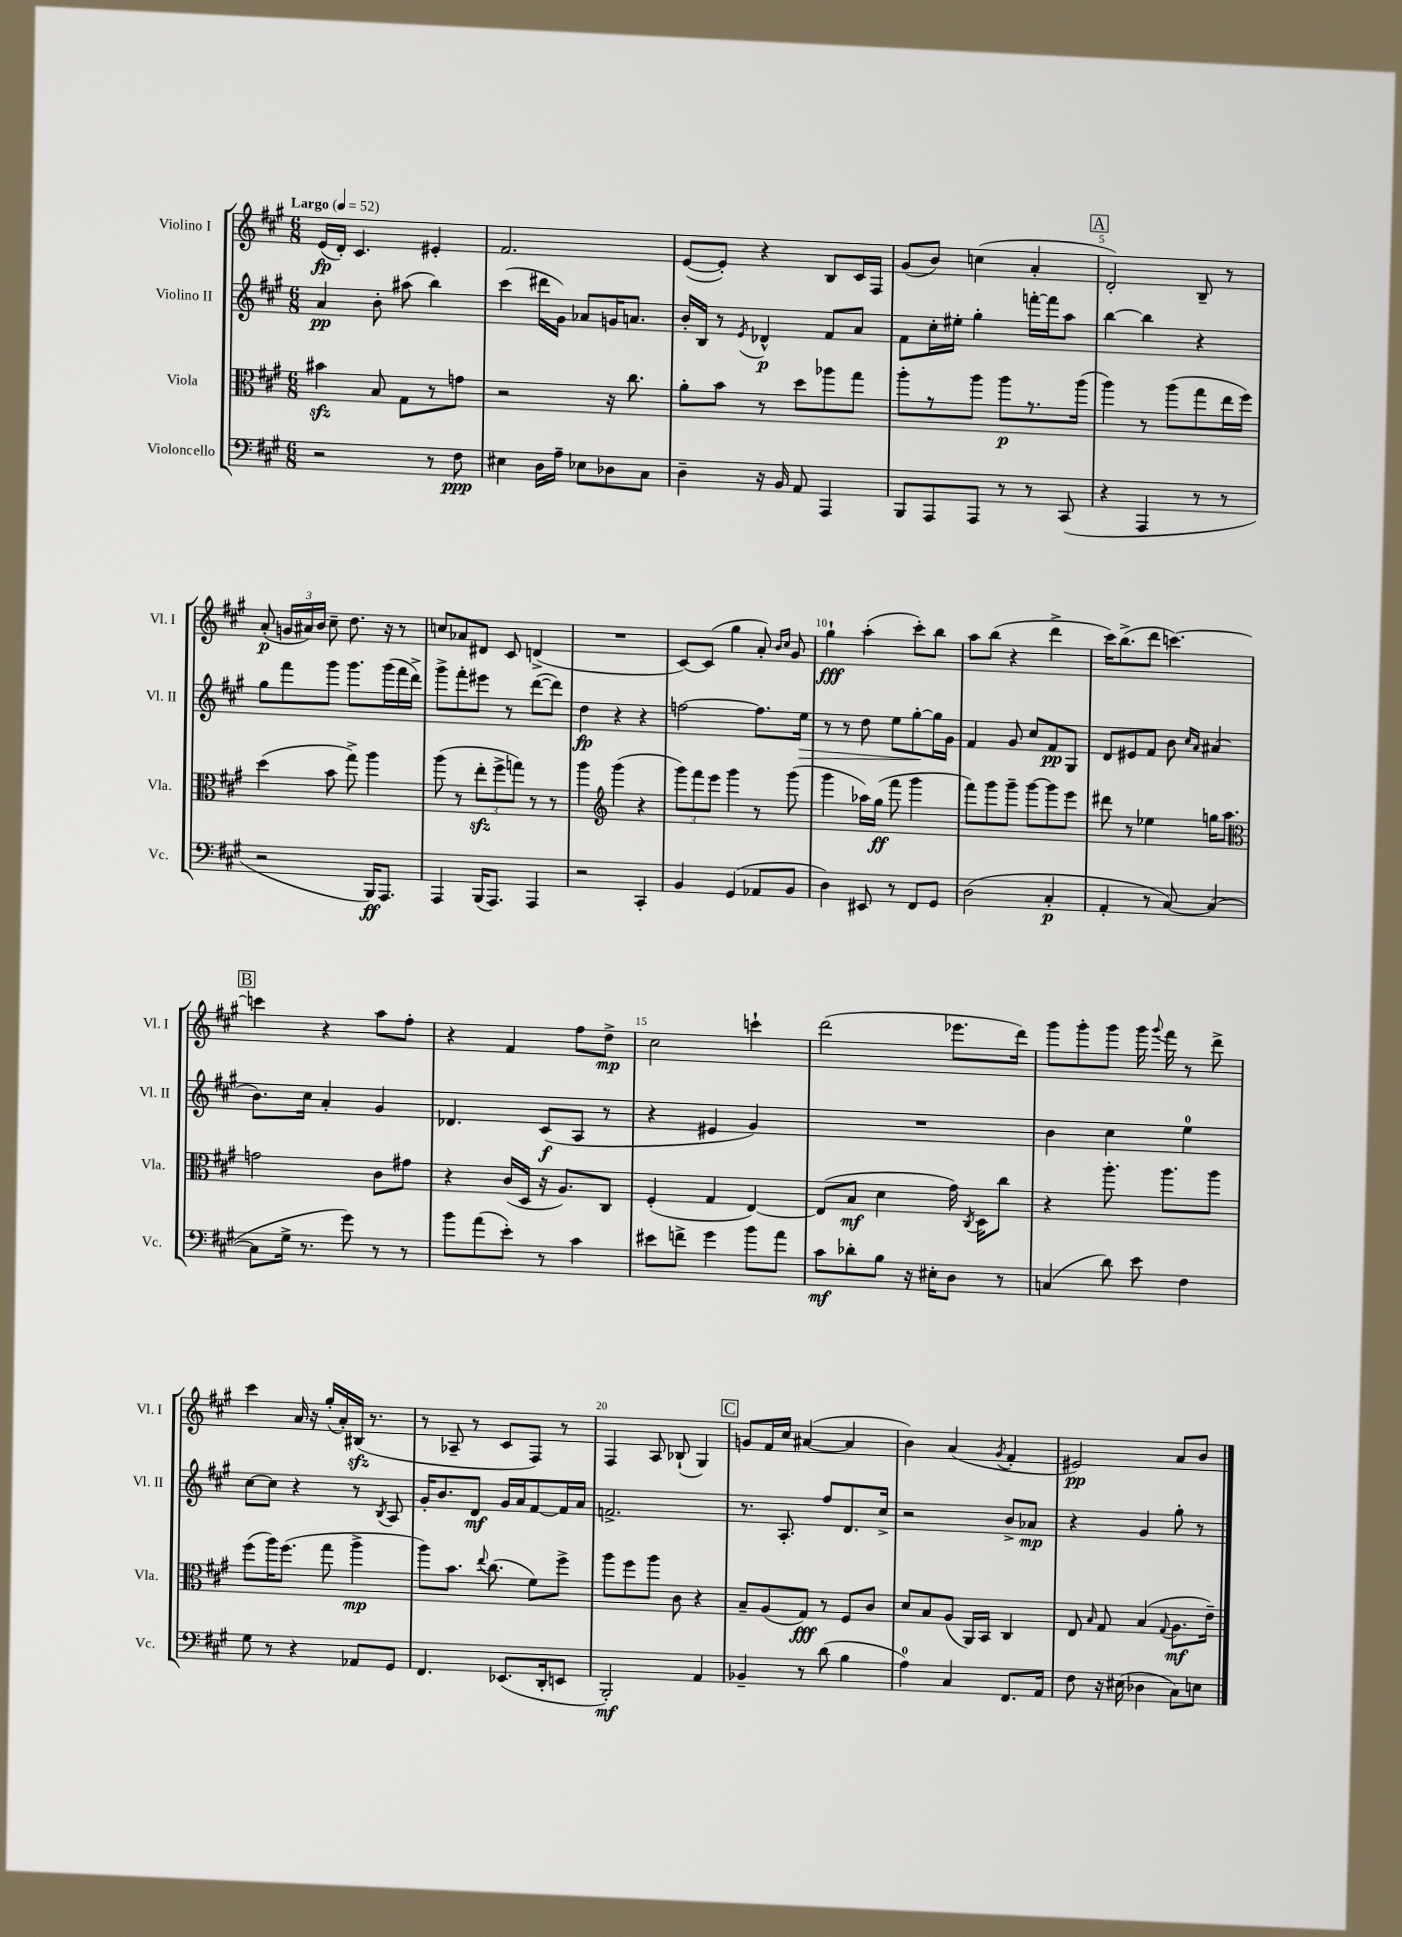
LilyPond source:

<<
\new StaffGroup <<
\new Staff = "s0" \with { instrumentName = "Violino I" shortInstrumentName = "Vl. I" } {
    \clef treble \key a \major \numericTimeSignature \time 6/8 \tempo "Largo" 4 = 52
    \autoBeamOff e'16[\fp( d'16]-.) cis'4. eis'4-. |
    fis'2. |
    e'8[~( e'8]-.) r4 b8[ cis'16 fis16] |
    gis'8[( b'8]) c''4( a'4-. |
    \mark \markup { \box "A" } d'2-.) b8-- r8 |
    a'8-.\p( \tuplet 3/2 { g'16[ ais'16) b'16] } cis''8-- d''8. r16 r8 |
    c''8[ aes'8 dis'8] cis'8 d'4->( |
    R2. |
    cis'8[~) cis'8]( gis''4 a'8-.) \grace { b'16[ cis''16] } gis'8 |
    gis''4-!\fff a''4-.( cis'''8[-.) b''8] |
    a''8[ b''8]( r4 d'''4-> |
    cis'''16[) b''8.->( d'''8] c'''4.~) |
    \mark \markup { \box "B" } c'''4 r4 a''8[ fis''8]-. |
    r4 fis'4 fis''8[ d''8]->\mp |
    cis''2 c'''4-! |
    d'''2( ees'''8.[ d'''16]) |
    gis'''8[ gis'''8-. gis'''8] gis'''16 \appoggiatura { gis'''8 } fis'''16 r8 d'''8-> |
    cis'''4 a'16 r16 gis''16[-.( a'16-.) bis16]\sfz( r8. |
    r8 aes8-- r8 cis'8[ fis8]) r8 |
    fis4 a8 bes8-!( gis4) |
    \mark \markup { \box "C" } g'8[ fis'16 cis''16] ais'4~( ais'4 |
    b'4) a'4( \acciaccatura { gis'8 } fis'4-. |
    eis'2\pp) a'8[ b'8] \bar "|." |
}
\new Staff = "s1" \with { instrumentName = "Violino II" shortInstrumentName = "Vl. II" } {
    \clef treble \key a \major \numericTimeSignature \time 6/8
    \autoBeamOff a'4\pp b'8-. ais''8( b''4) |
    cis'''4( dis'''16[ gis'16]) aes'8[ g'16 a'8.] |
    b'16[-. b16] r8 \acciaccatura { e'8 } des'4-^\p fis'8[ a'8] |
    fis'8[ cis''16-. eis''16]-. gis''4-. f'''16[~-. f'''16 a''8] |
    \mark \markup { \box "A" } b''4~ b''4 r4 |
    gis''8[ fis'''8 gis'''8] gis'''8.[ gis'''16( fis'''16 d'''16]->) |
    gis'''8[-> fis'''8-. eis'''8] r8 d'''8[~( d'''8]) |
    d''4\fp r4 r4 |
    f''2~ f''8.[ e''16]\> |
    r8 r8 d''8 e''8[ gis''8~-.\! gis''16 gis'16] |
    fis'4 gis'8 cis''8[ fis'8\pp gis8] |
    d'8[ eis'8 fis'8] b'8 \grace { cis''16[ a'16] } ais'4( |
    \mark \markup { \box "B" } b'8.[) cis''16] a'4-. gis'4 |
    des'4. cis'8[\f( a8] r8 |
    r4 eis'4 gis'4) |
    R2. |
    b'4 cis''4 e''4-0 |
    cis''8[~ cis''8] r4 r8 \acciaccatura { b8 } a8 |
    gis'16[-. b'8. d'8]\mf gis'16[ a'16 fis'8~ fis'16 a'16] |
    f'2.-> |
    \mark \markup { \box "C" } r8. a8.-. fis''8[ d'8. cis''16]-> |
    r2 b'8[-> aes'8]\mp |
    r4 gis'4 gis''8-. r8 \bar "|." |
}
\new Staff = "s2" \with { instrumentName = "Viola" shortInstrumentName = "Vla." } {
    \clef alto \key a \major \numericTimeSignature \time 6/8
    \autoBeamOff bis'4\sfz b8 gis8[ r8 g'8] |
    r2 r16 cis''8. |
    a'8[-. b'8] r8 d''8[ aes''8 gis''8] |
    a''8[-. r8 a''8] a''8[\p r8. a''16]( |
    \mark \markup { \box "A" } a''4) r8 a''8[( gis''8 e''16 fis''16]) |
    d''4( b'8 gis''8->) a''4 |
    a''8( r8 \tuplet 3/2 { e''8[-.\sfz fis''8-> g''8]) } r8 r8 |
    a''4 \clef treble gis'''4( r4 |
    \tuplet 3/2 { gis'''8[) fis'''8 e'''8] } gis'''4 r8 gis'''8( |
    gis'''4 aes''16[) gis''16]\ff( fis'''8 gis'''4 |
    fis'''8[) gis'''8 gis'''8]-- gis'''8[~ gis'''8 e'''8] |
    dis'''8 r8 ees''4 g''16[ a''8.] |
    \mark \markup { \box "B" } \clef alto g'2 cis'8[ gis'8] |
    r4 cis'16[( d16] r16 a8.[) cis8] |
    fis4-.( gis4 e4~) |
    e8[( b8]\mf d'4 gis'16) \acciaccatura { cis8 } d16[ cis''8] |
    r4 a''8.-. a''8.[ a''8] |
    fis''8[( a''16) fis''8.]( gis''8 a''4->\mp |
    a''8[) b'8.] \appoggiatura { e''8 } cis''8.( fis'8[) fis''8]-> |
    a''8[ fis''8 a''8] cis'8 r4 |
    \mark \markup { \box "C" } b8[-- a8( gis8]\fff) r8 fis8[ cis'8] |
    d'8[ b8 a8]( a,16[) b,16] cis4 |
    e8 \grace { b16 } gis8 b4( \appoggiatura { gis8 } a8.[\mf e'16]--) \bar "|." |
}
\new Staff = "s3" \with { instrumentName = "Violoncello" shortInstrumentName = "Vc." } {
    \clef bass \key a \major \numericTimeSignature \time 6/8
    \autoBeamOff r2 r8 fis8\ppp |
    eis4 d16[ a16]-- ees8[ des8 cis8] |
    d4-- r16 b,16 a,8 a,,4 |
    b,,8[ a,,8 a,,8] r8 r8 cis,8( |
    \mark \markup { \box "A" } r4 a,,4 r8 r8 |
    r2 b,,16[\ff) a,,8.] |
    a,,4 b,,16[( a,,8.]) a,,4 |
    r2 cis,4-. |
    b,4 gis,4( aes,8[ b,8] |
    d4) eis,8 r8 fis,8[ gis,8] |
    d2( cis4-.\p |
    a,4-. r8 cis8~) cis4~( |
    \mark \markup { \box "B" } cis8[ gis16]-> r8. gis'8) r8 r8 |
    b'8[ a'8( e'8]-.) r8 cis'4 |
    eis'8[ f'8]-> gis'4 b'8[ a'8] |
    cis'8[\mf des'8-. b8] r16 eis16[-. d8] r8 |
    c4( d'8) e'8 fis4 |
    gis8 r8 r4 aes,8[ gis,8] |
    fis,4. ees,8.[( d,16-. e,8] |
    b,,2-.\mf) a,4 |
    \mark \markup { \box "C" } bes,4-- r8 d'8( b4 |
    a4-0) cis4 fis,8.[ a,16] |
    fis8 r16 eis16( des4 cis8[) e8] \bar "|." |
}
>>
>>
\layout { \context { \Score \override BarNumber.break-visibility = ##(#f #t #t) barNumberVisibility = #(every-nth-bar-number-visible 5) } }
